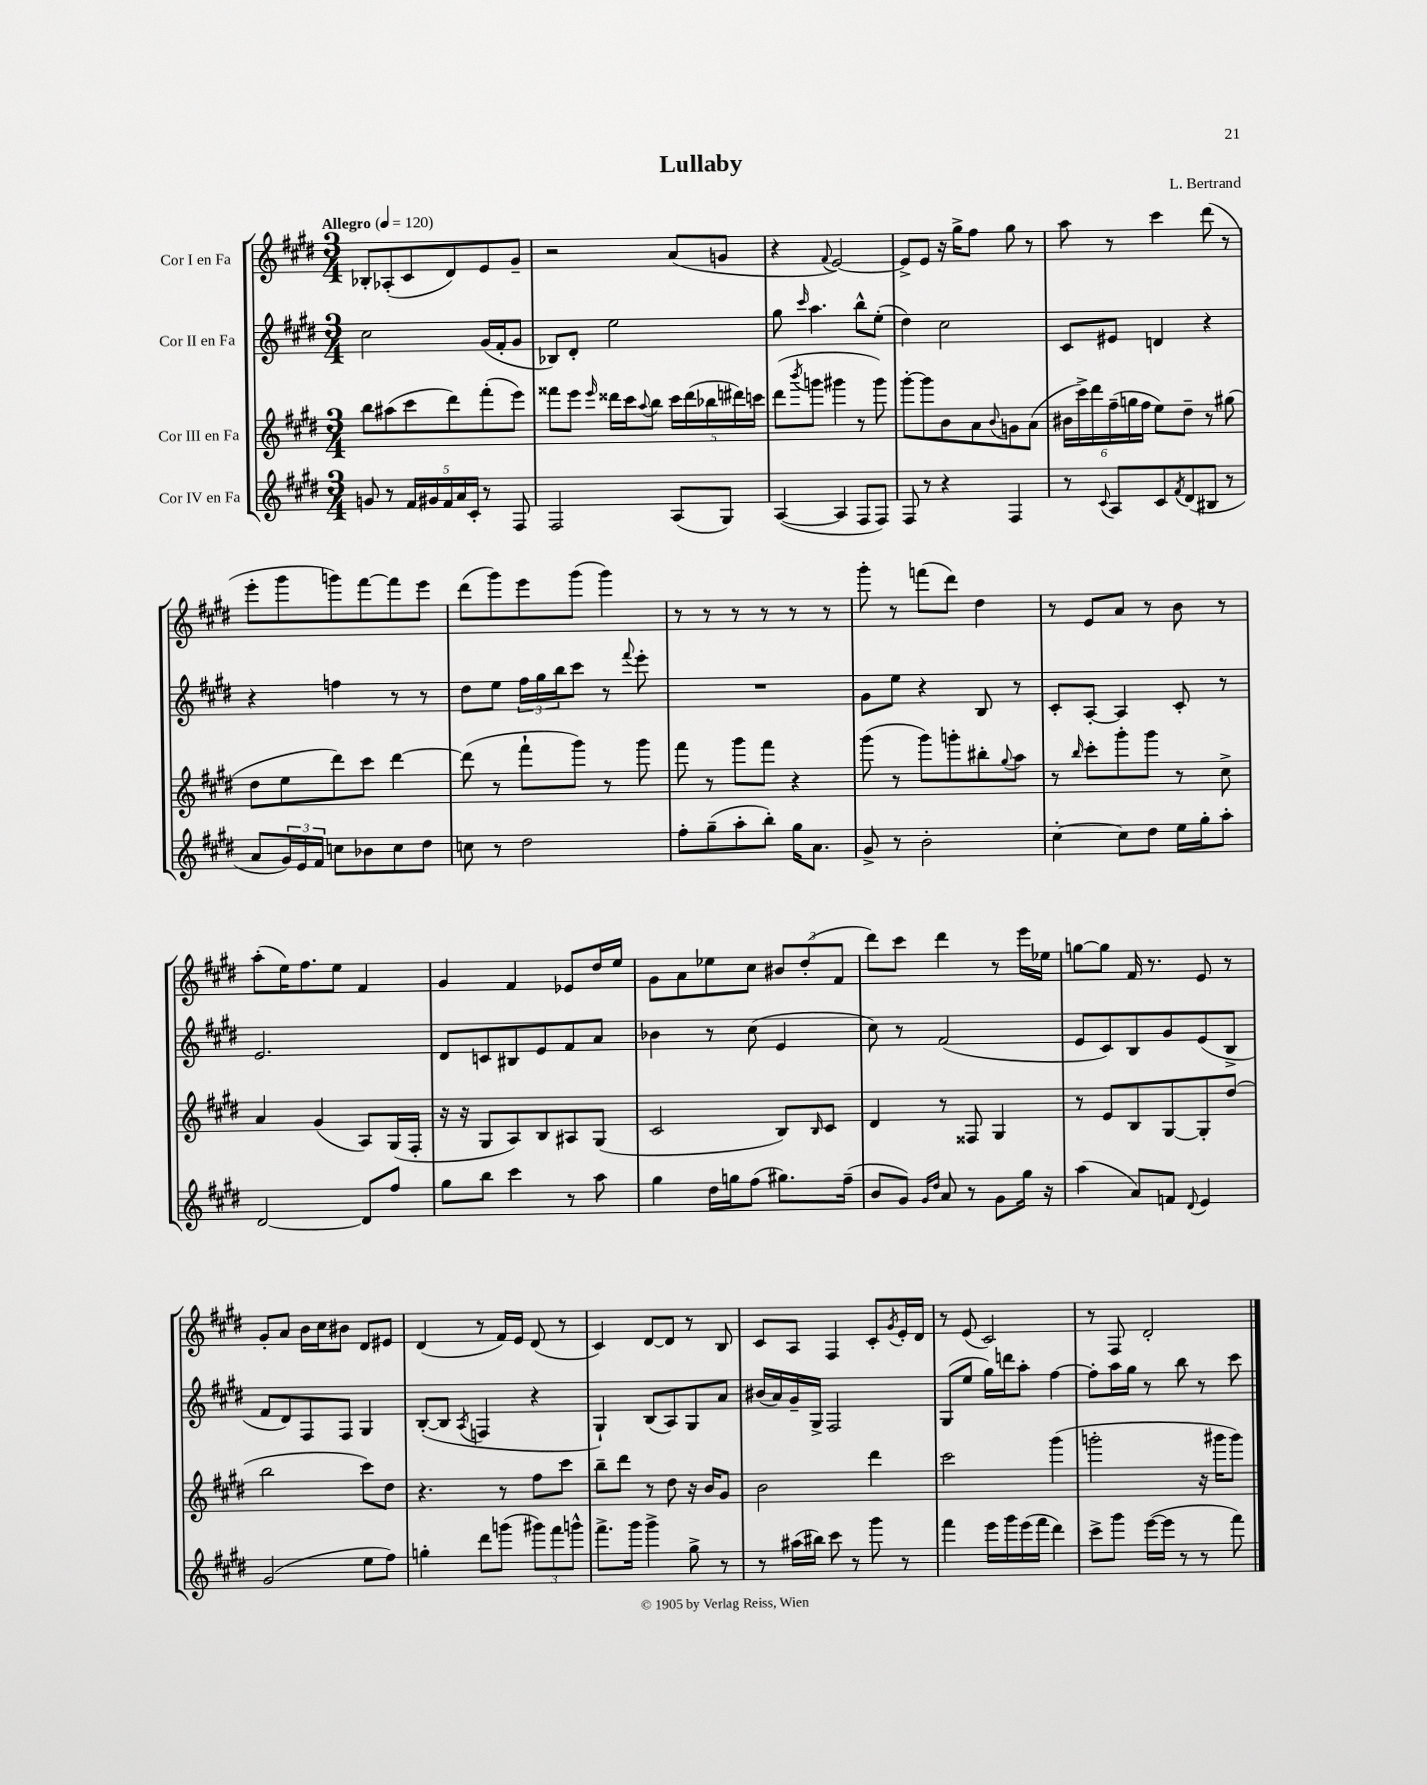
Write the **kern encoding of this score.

**kern	**kern	**kern	**kern
*part4	*part3	*part2	*part1
*staff4	*staff3	*staff2	*staff1
*I"Cor IV en Fa	*I"Cor III en Fa	*I"Cor II en Fa	*I"Cor I en Fa
*clefG2	*clefG2	*clefG2	*clefG2
*k[f#c#g#d#]	*k[f#c#g#d#]	*k[f#c#g#d#]	*k[f#c#g#d#]
*M3/4	*M3/4	*M3/4	*M3/4
*MM120	*MM120	*MM120	*MM120
=1	=1	=1	=1
!	!	!	!LO:TX:a:B:t=Allegro
8gn/	8bb\L	2cc#\	8B-X'/L
8r	(8aa#X\	.	(8A-X'/
20f#/LL	8ccc#\	.	8c#/
20g#X/	.	.	.
20f#/	.	.	.
.	8ddd#\)	.	8d#/)
20a/	.	.	.
20c#'/JJ	.	.	.
8r	(8fff#'\	(16g#/LL	8e/
.	.	16f#'/J	.
8F#/	8eee\J)	8g#/J	8g#~/J
=2	=2	=2	=2
2F#/	8fff##X\L	8B-X/L)	2r
.	8eee\J	8d#'/J	.
.	16qqeee/	.	.
.	16ddd##X\LL	2ee\	.
.	16ccc#\J	.	.
.	8qqaa/	.	.
.	8bb\J	.	.
(8A/L	20ccc#\LL	.	(8a/L
.	(20ddd##\	.	.
.	20bb-X\	.	.
8G#/J)	.	.	8gn/J
.	20ddd#X\)	.	.
.	20cccn\JJ	.	.
=3	=3	=3	=3
([4A/	(8ddd#\L	8gg#\	4r
.	8qbbb/	16qqccc#/	.
.	8gggn\J	4.aa\	.
.	.	.	8qqf#/
4A/]	4ggg#X\	.	[2e/)
8F#/L	8r	8bb^^\L	.
8F#/J)	8ggg#\)	(8ee'\J	.
=4	=4	=4	=4
8F#/	[8ggg#'\L	4dd#\)	8e^/L]
8r	8ggg#\]	.	8e/J
4r	8b\	2cc#\	16r
.	.	.	16gg#^\KL
.	8a\	.	8ff#\J
.	8qqb/	.	.
4F#/	8gn\	.	8gg#\
.	(8a\J	.	8r
=5	=5	=5	=5
8r	24b#X\LL	8c#/L	8aa\
.	24ccc#^\)	.	.
.	24ddd#\	.	.
8qqc#/	.	.	.
8A/L	(24ff#~\	8e#X/J	8r
.	24ggn\	.	.
.	24ff#\JJ	.	.
8c#/	8ee\L)	4dn/	4ccc#\
8qf#/	.	.	.
(8d#/	8dd#~\J	.	.
8B#X/J	8r	4r	(8ddd#\
8r	(8gg#X\	.	8r
!!LO:LB:g=z
=6	=6	=6	=6
8a/L	8dd#\L	4r	8eee'\L
24g#/L)	8ee\	.	8ggg#\
24e/	.	.	.
24f#/JJ	.	.	.
8ccn\L	8ddd#\)	4ffn\	8gggn\)
8b-X\	8ccc#\J	.	[8fff#\
8cc\	[4ddd#\	8r	8fff#\]
8dd#\J	.	8r	8eee\J
=7	=7	=7	=7
8ccn\	(8ddd#\]	8dd#\L	(8ddd#\L
8r	8r	8ee\J	8ggg#\)
2dd#\	8fff#`\L	24ff#\LL	8eee\
.	.	24gg#\	.
.	.	24bb\J	.
.	8ggg#\J)	8ccc#\J	(8ggg#\J
.	8r	8r	4ggg#\)
.	.	8qqfff#/	.
.	8ggg#\	8eee'\	.
=8	=8	=8	=8
8ff#'\L	8fff#\	2.r	8r
(8gg#~\	8r	.	8r
8aa'\	8ggg#\L	.	8r
8bb'\J)	8fff#\J	.	8r
16gg#\KL	4r	.	8r
8.a\J	.	.	.
.	.	.	8r
=9	=9	=9	=9
8g#^/	(8ggg#\	8g#\L	8ggg#'\
8r	8r	8ee\J	8r
2b'\	8ggg#\L)	4r	(8fffn\L
.	8gggn'\	.	8ddd#\J)
.	8bb#X'\	8B/	4dd#\
.	8qqgg#/	.	.
.	8aa\J	8r	.
=10	=10	=10	=10
[4cc#'\	8r	8c#'/L	8r
.	16qqbb/	.	.
.	8ccc#'\L	[8A'/J	8e/L
8cc#\L]	8ggg#'\	4A/]	8a/J
8dd#\J	8ggg#\J	.	8r
16ee\LL	8r	8c#'/	8b\
16gg#'\J	.	.	.
8aa'\J	8cc#^\	8r	8r
!!LO:LB:g=z
=11	=11	=11	=11
[2d#/	4a/	2.e/	(8aa'\L
.	.	.	16ee\K)
.	.	.	8.ff#\
.	(4g#/	.	.
.	.	.	8ee\J
8d#/L]	8A/L)	.	4f#/
8ff#/J	(16G#/L	.	.
.	16F#'/JJ	.	.
=12	=12	=12	=12
8gg#\L	16r	8d#/L	4g#/
.	16r	.	.
8bb\J	8G#/L	8cn/	.
4ccc#\	8A/)	8B#X/	4f#/
.	8B/	8e/	.
8r	8A#X/	8f#/	8e-X/L
8aa\	(8G#/J	8a/J	16dd#/L
.	.	.	16ee/JJ
=13	=13	=13	=13
4gg#\	2c#/	4b-X\	8g#\L
.	.	.	8a\
16dd#\LL	.	8r	8ee-X\
16ggn\J	.	.	.
(8ff#\J	.	(8cc#\	8cc#\J
8.gg#X\L)	8B/L)	4e/	12b#X/L
.	.	.	(12dd#'/
.	16qqB/	.	.
.	8c#/J	.	.
.	.	.	12f#/J
(16ff#~\Jk	.	.	.
=14	=14	=14	=14
8b/L	4d#/	8cc#\)	8ddd#\L)
8g#/J)	.	8r	8ccc#\J
16qqg#/LL	.	.	.
16qqdd#/JJ	.	.	.
8a/	8r	(2f#/	4ddd#\
8r	8F##X/	.	.
8g#\L	4G#/	.	8r
16gg#\Jk	.	.	16eee\LL
16r	.	.	16ee-X\JJ
=15	=15	=15	=15
(4aa\	8r	8e/L	[8ggn\L
.	8e/L	8c#/)	8gg\J]
8a/L)	8B/	8B/	16f#/
.	.	.	8.r
8fn/J	[8G#/	8g#/	.
8qqd#/	.	.	.
4e/	8G#'/]	(8e/	8e/
.	(8dd#/J	8B^/J	8r
!!LO:LB:g=z
=16	=16	=16	=16
(2g#/	2bb\	8f#/L	8g#'/L
.	.	8d#/)	8a/J
.	.	8F#/	16b\LL
.	.	.	16cc#\J
.	.	8F#/J	8b#X\J
8ee\L	8ccc#\L)	4G#/	8d#/L
8ff#\J)	8dd#\J	.	8e#X/J
=17	=17	=17	=17
4ggn'\	4.r	([8B'/L	(4d#/
.	.	8B/J]	.
.	.	8qA/	.
8ddd#\L	.	4Fn/	8r
(8gggn\J	8r	.	16f#/LL)
.	.	.	16e/JJ
12ggg#X\L)	8ff#\L	4r	(8d#/
12fff#\	.	.	.
.	8ccc#\J	.	8r
12gggn^^\J	.	.	.
=18	=18	=18	=18
8.fff#^\L	8bb~\L	4G#`/)	4c#/)
.	8ddd#\J	.	.
16ggg#\Jk	.	.	.
4ggg#^\	8r	(8B/L	[8d#/L
.	8dd#\	8A/)	8d#/J]
8gg#^\	16r	8G#/	8r
.	16b/KL	.	.
8r	8g#/J	8a/J	8B/
=19	=19	=19	=19
8r	2b\	(16b#X/LL	8c#/L
.	.	16a/)	.
(16aa#X\LL	.	16g#~/	8A/J
16bb#X\JJ)	.	16G#^/JJ	.
8ccc#\	.	2F#/	4F#/
8r	.	.	.
8ggg#\	4ddd#\	.	8c#'/L
.	.	.	8qg#/
8r	.	.	16e'/L
.	.	.	16d#/JJ
=20	=20	=20	=20
4fff#\	2ccc#\	(8G#/L	8r
.	.	8ee/J	(8e/
16eee\LL	.	16gg#\LL)	2c#/)
16ggg#\	.	16dddn\J	.
(16eee\	.	8aa'\J	.
16fff#\JJ	.	.	.
4ddd#\)	(4ggg#\	[4ff#\	.
=21	=21	=21	=21
8ccc#^\L	2gggn'\	8ff#'\L]	8r
8ggg#\J	.	16aa\L	8F#/
.	.	16gg#\JJ	.
([16eee\LL	.	8r	2d#'/
16eee\JJ]	.	.	.
8r	.	8bb\	.
8r	16r	8r	.
.	16ggg#X\KL	.	.
8fff#\)	8ggg#\J)	8ccc#\	.
==	==	==	==
*-	*-	*-	*-
